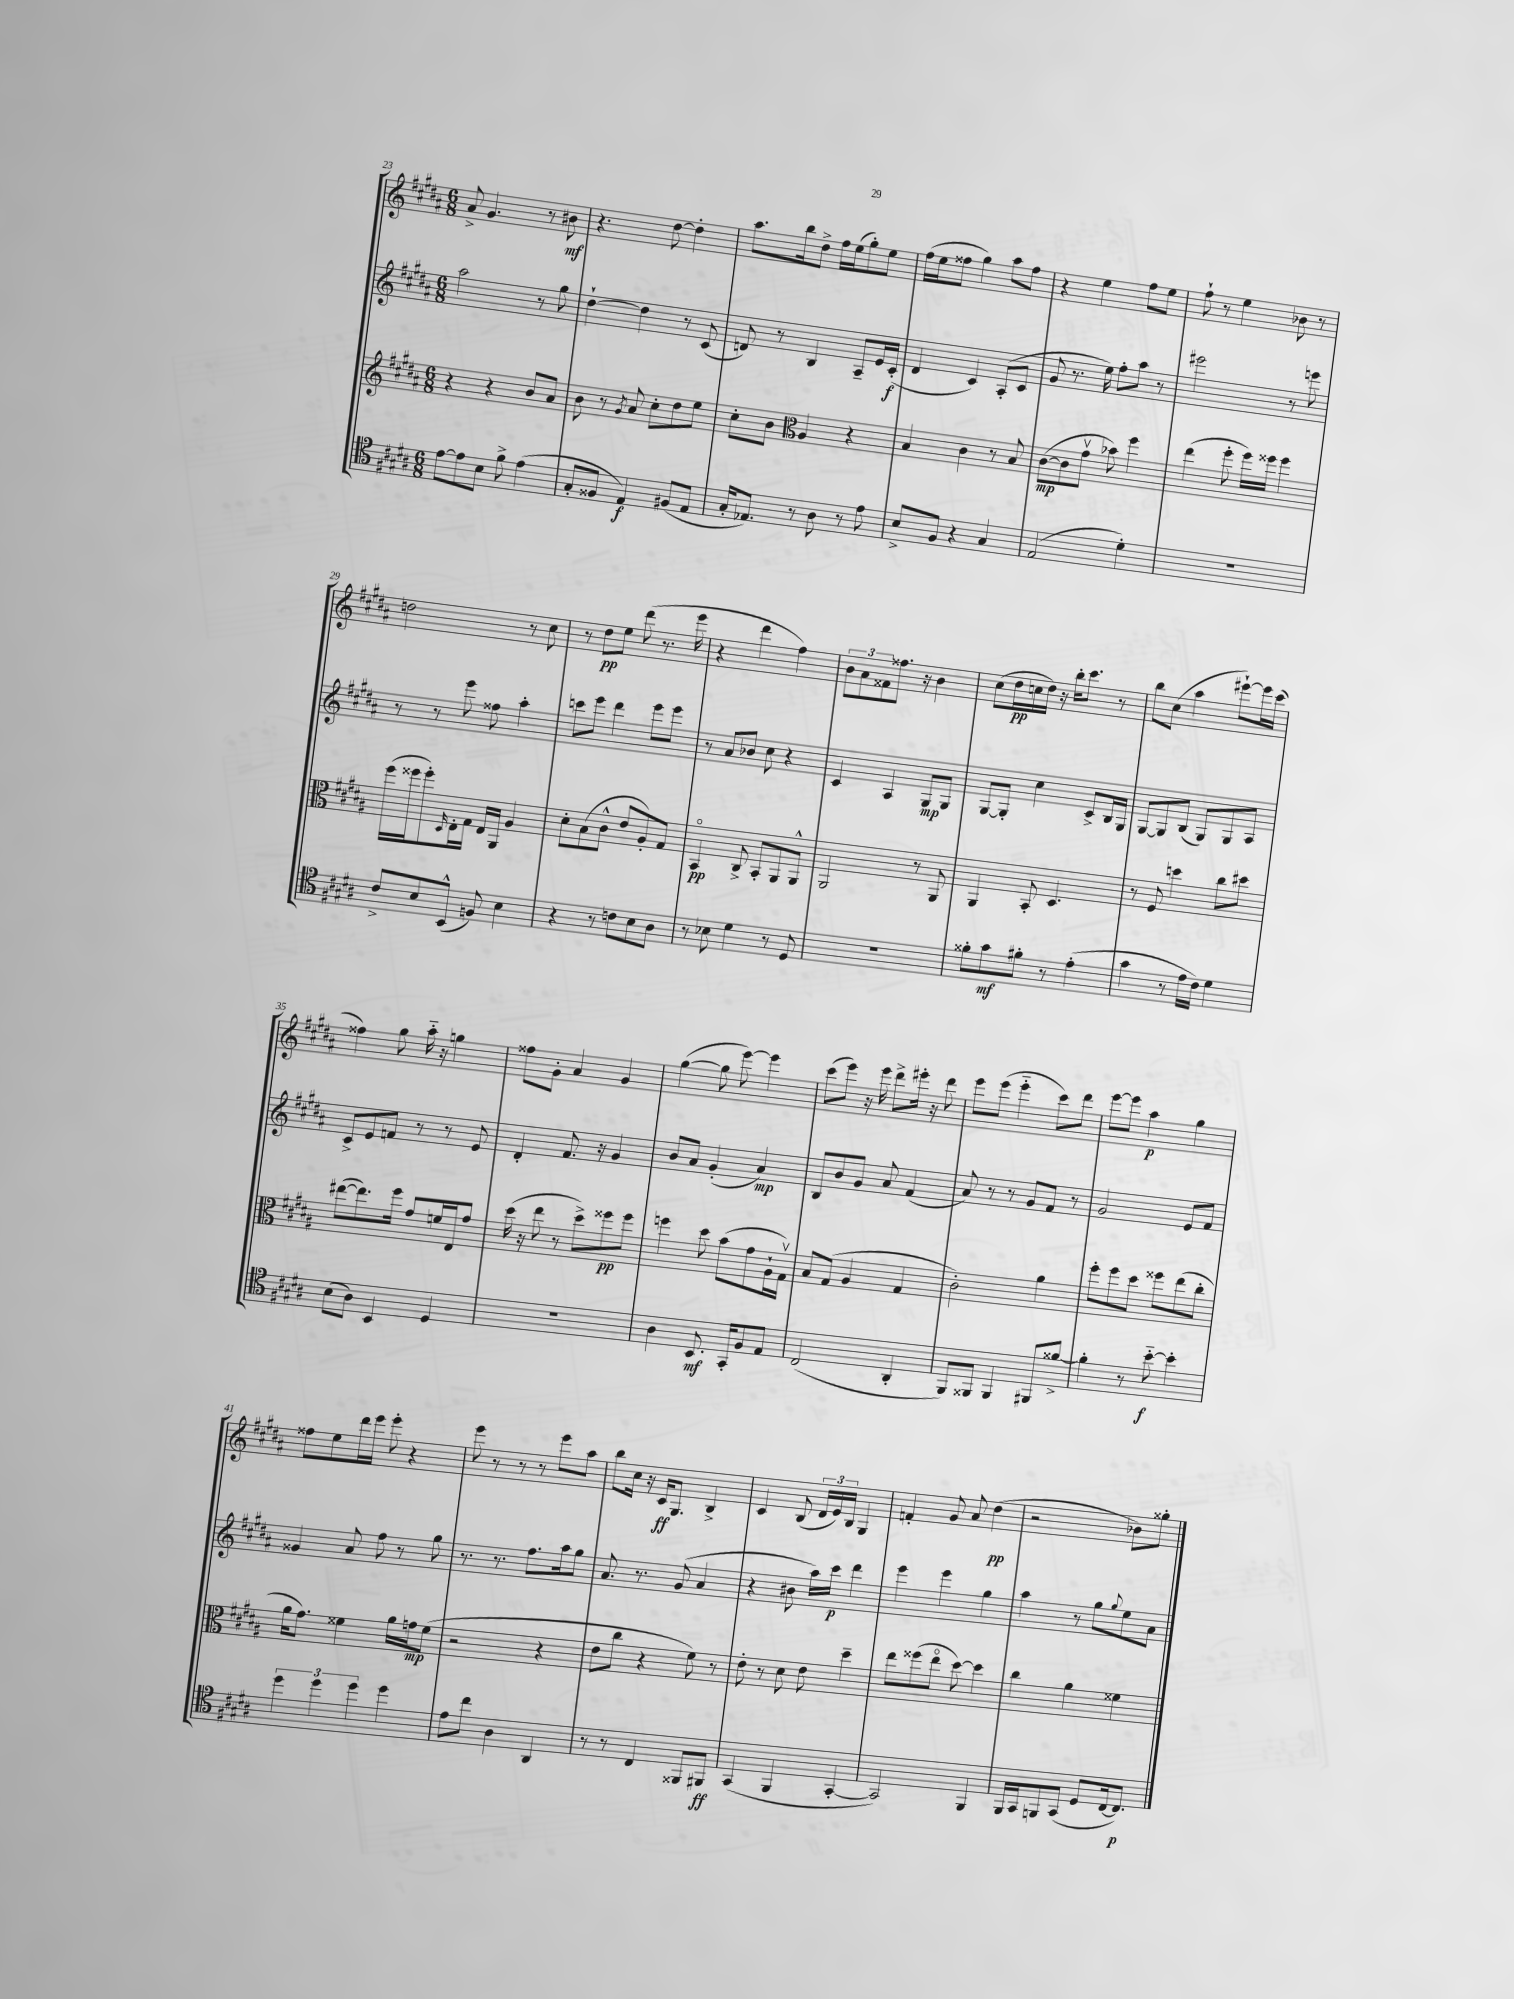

**kern	**kern	**kern	**kern
*staff4	*staff3	*staff2	*staff1
*clefC4	*clefG2	*clefG2	*clefG2
*k[f#c#g#d#a#]	*k[f#c#g#d#a#]	*k[f#c#g#d#a#]	*k[f#c#g#d#a#]
*M6/8	*M6/8	*M6/8	*M6/8
[8e	4r	2aa#	8a#^
8e]	.	.	4.g#
8B	4r	.	.
8f#^	.	.	.
(4e	8b	8r	8r
.	8a#	8gg#	8b#
=	=	=	=
8G#'	8b	[4dd#`	4.r
8F##	8r	.	.
.	8qg#	.	.
4E)	8a#	4dd#]	.
.	8cc#'	.	[8dd#
(8F#	8dd#	8r	4dd#']
8E	8ee	(8c#	.
=	=	=	=
16G#'	8cc#'	8d)	8.aa#
8.E-)	.	.	.
.	8b	8r	.
.	.	.	16bb
*	*clefC3	*	*
8r	4A#	4B	8dd#^
8A#	.	.	16ff#
.	.	.	(16ee
8r	4r	8A#~	8gg#')
8e	.	16e	8ee
.	.	(16c#'	.
=	=	=	=
8B^	4B	4d#	(16ff#
.	.	.	16ee
8F#	.	.	8ff##
4r	4c#	4c#)	4gg#)
4G#	8r	(8A#'	8aa#
.	8B	8c#	8ff##
=	=	=	=
(2E	([8c#	8g#	4r
.	8c#]	8.r	.
.	8g#v	.	4ee
.	.	16ee)	.
.	8b-)	8ff#'	.
4d#')	4ff#	8aa#	8ff#
.	.	8r	8ee
=	=	=	=
2.r	(4ee	2eee#	8ff#`
.	.	.	8r
.	8ff#'	.	4ee
.	16ff#)	.	.
.	16ff##	.	.
.	4ff##	8r	8b-
.	.	8eee	8r
=	=	=	=
8c#^	(16ff#	8r	2dd
.	16ff##	.	.
8B	8ff##')	8r	.
.	16qqD#	.	.
(8BB^^	16E'	8eee	.
.	16G#	.	.
8F)	16E	8ff##	.
.	16AA#	.	.
4B	4A#	4aa#'	8r
.	.	.	8cc#
=	=	=	=
4r	8d#'	8ccc	8r
.	(8B	8eee	8dd#
8r	8c#^^	4ddd#	8ee
8c	8e	.	(8ddd#
8B	8A#')	8eee	8.r
8A#	8G#	8eee	.
.	.	.	16eee
=	=	=	=
8r	4BBo	8r	4r
8B-	.	8a#	.
4d#	8C#^	8b-	4ddd#
.	8BB'	8cc#	.
8r	8AA#	4r	4ff#)
8D#	8AA#^^	.	.
=	=	=	=
2.r	2AA#	4c#	12b
.	.	.	12a#
.	.	.	12f##
.	.	4A#	8.ff##
.	.	.	16r
.	8r	8G#	4b
.	8AA#	8G#	.
=	=	=	=
8f##'	4AA#	[8G#	(8cc#
8g#	.	8G#']	16dd#
.	.	.	16cc
8f#'	8BB'	4cc#	16dd#)
.	.	.	16r
8r	4.D#	.	16bb'
.	.	.	8.ccc#
(4e'	.	8c#^	.
.	.	16B	8r
.	.	16G#	.
=	=	=	=
4g#	8r	[8G#	8bb
.	8F#	8G#]	(8cc#
8r	4dd	(8B	4aa#
16e	.	8G#)	.
16c#)	.	.	.
4d#	8cc#	8G#	[8eee#`)
.	8dd#	8A#	16eee#]
.	.	.	(16ccc#
=	=	=	=
(8B	([8ee#	8c#^	4ff##)
8A#)	8.ee#])	8e	.
4BB	.	8f	8gg#
.	16ff#	.	.
.	8g#	8r	16aa#'~
.	.	.	16r
4D#	16f	8r	4gg
.	16E	.	.
.	8g#	8e	.
=	=	=	=
2.r	(16dd#	4d#'	8ff##
.	16r	.	.
.	8ee	.	8g#'
.	8r	8.f#	4a#
.	8dd#^)	.	.
.	.	16r	.
.	8ff##	4g#	4g#
.	8ff##	.	.
=	=	=	=
4A#	4ff	8b	([4gg#
.	.	8a#	.
8.BB	8dd#	(4g#'	8gg#]
.	(8b	.	[8eee)
16GG#'	.	.	.
8F#	8g#	4a#)	4eee]
8E	16A#`	.	.
.	16G#v)	.	.
=	=	=	=
(2C#	8B	8B	(8ccc#
.	(8G#	8b	8eee)
.	4A#	8g#	16r
.	.	.	16eee
.	.	8a#	8ddd#^
4AA#'	4G#	(4f#	16eee#'
.	.	.	16r
.	.	.	8ddd#
=	=	=	=
8FF#)	2c#')	8a#)	8eee
8FF##	.	8r	(8eee
4FF##	.	8r	4eee'~
.	.	8g#	.
8FF#	4a#	8f#	8ccc#)
[8f##^	.	8r	8ddd#
=	=	=	=
4f##']	8ff#'	2g#	[8eee
.	8ff#	.	8eee]
8r	8dd#	.	4aa#
[8b'~	8ff##	.	.
4b']	(8ee	8e	4gg#
.	8cc#'	8f#	.
=	=	=	=
6dd#	16a#	4g##	8ff##
.	8.g#)	.	.
.	.	.	8ee
6dd#	.	.	.
.	4f##	8a#	16ddd#
.	.	.	16eee
6dd#	.	.	.
.	.	8ff#	8eee'
4dd#	16a#	8r	4r
.	16g	.	.
.	(8f##	8gg#	.
=	=	=	=
8e	2r	8.r	8eee
8cc#	.	.	8r
.	.	8.r	.
4A#	.	.	8r
.	.	8.ff#	8r
4AA#	4r	.	8eee
.	.	16aa#	.
.	.	8gg#	8aa#
=	=	=	=
8r	8e	8.a#	8bb
8r	8cc#	.	16cc#
.	.	8.r	16r
4C#	4r	.	16c#
.	.	.	8.G#
.	.	(8g#	.
8FF##	8f#)	4a#	4B^
8FF#	8r	.	.
=	=	=	=
(4GG#	8e'	4r	4c#
.	8r	.	.
4FF#	8d#	8b#	(8B
.	8e	16aa#)	24d#
.	.	.	24e)
.	.	16ccc#	.
.	.	.	24B
[4GG#'	4dd#~	4ddd#	4G#
=	=	=	=
2GG#])	8ee	4eee	4f'
.	(8ff##	.	.
.	8eeo	4eee	8g#
.	[8dd#)	.	8a#
4FF#	4dd#]	4gg#	(4dd#
=	=	=	=
16FF#	4cc#	4aa#	2r
16GG#	.	.	.
8FF	.	.	.
(8GG#	4a#	8r	.
8D#	.	8gg#	.
.	.	8qqgg#	.
[16C#	4f##	8ee	8b-)
8.C#])	.	.	.
.	.	8a#	8gg##'
==	==	==	==
*-	*-	*-	*-
